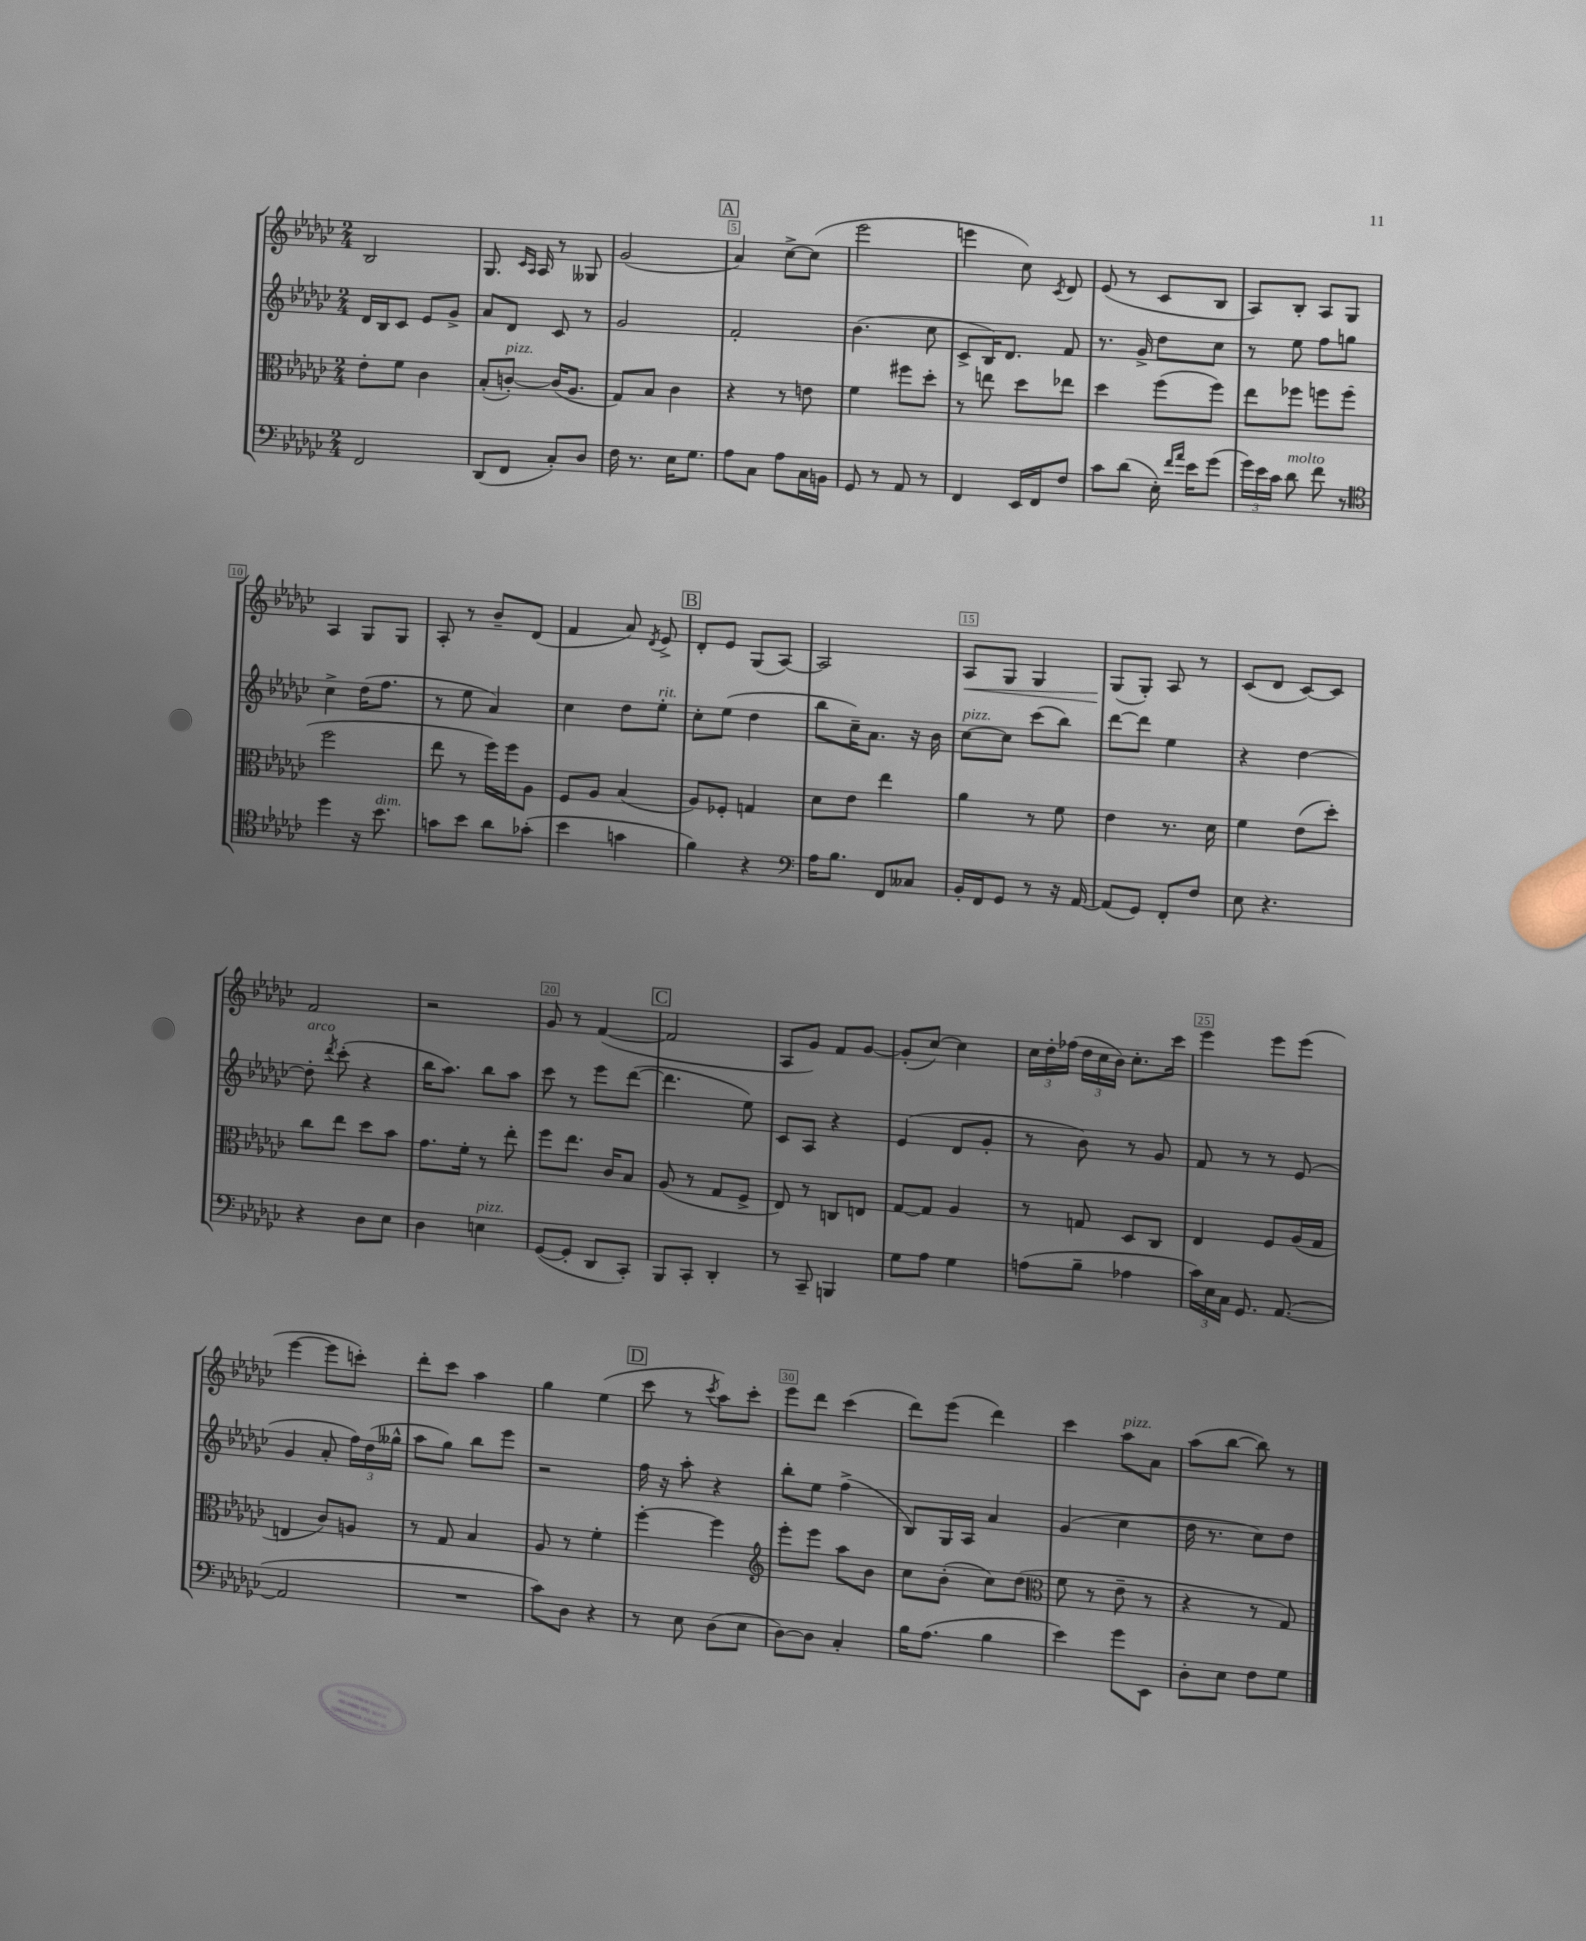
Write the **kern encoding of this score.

**kern	**kern	**kern	**kern
*staff4	*staff3	*staff2	*staff1
*clefF4	*clefC3	*clefG2	*clefG2
*k[b-e-a-d-g-c-]	*k[b-e-a-d-g-c-]	*k[b-e-a-d-g-c-]	*k[b-e-a-d-g-c-]
*M2/4	*M2/4	*M2/4	*M2/4
2FF/	8e-'\L	16d-/LL	2B-/
.	.	16B-/J	.
.	8f\J	8c-/J	.
.	4c-\	8e-/L	.
.	.	8g-^/J	.
=	=	=	=
(8DD-/L	(8B-'/L	8a-/L	8.G-/
8FF/J	[8c'/J)	8d-/J	.
.	.	.	16qqc-/LL
.	.	.	16qqA-/JJ
.	.	.	16A-/
8C-'/L)	(16c/]LK	8c-/	8r
.	8.A-/J	.	.
8D-/J	.	8r	8G--/
=	=	=	=
16F\	8G-/L)	2g-/	(2g-/
8.r	.	.	.
.	8B-/J	.	.
16E-\LK	4c-\	.	.
8.G-\J	.	.	.
=	=	=	=
8A-\L	4r	2f'/	4a-/)
8C-\J	.	.	.
8A-\L	8r	.	[8cc-^\L
16C-\L	8e\	.	(8cc-\]J
16BB\JJ	.	.	.
=	=	=	=
8GG-/	4f\	(4.b-\	2eee-\
8r	.	.	.
8AA-/	8ff#\L	.	.
8r	8dd-'\J	8cc-\	.
=	=	=	=
4FF/	8r	8c-^/L	4eee\
.	8ee\	16B-/K)	.
.	.	8.d-/J	.
16EE-/LL	8dd-\L	.	8cc-\)
16FF/J	.	.	.
.	.	.	8qc-/
8F/J	8ee-\J	8f/	8d-/
=	=	=	=
8c-\L	4dd-\	8.r	(8e-/
(8d-\J	.	.	8r
.	.	16g-^/	.
16E-'\)	(8ff\L	8dd-\L	8c-/L
16qqf/LL	.	.	.
16qqa-/JJ	.	.	.
16e-\LK	.	.	.
(8g-\J	8ff\J)	8cc-\J	8B-/J
=	=	=	=
24g-\LL)	8ee-\L	8r	8A-/L)
24e-\	.	.	.
24c-\JJ	.	.	.
8d-\	8ff-\J	8ee-\	8B-'/J
8f\	8ff\L	8ff\L	8A-/L
8r	(8ff\J	8gg\J	8G-/J
=	=	=	=
*clefC4	*	*	*
4dd-\	2ff\	4cc-^\	4A-/
16r	.	(16dd-\LK	8G-/L
8.b-\	.	8.ff\J	.
.	.	.	8G-/J
=	=	=	=
8g\L	8ee-\	8r	8A-'/
8b-\J	8r	8ee-\	8r
8a-\L	16ff\LL)	4a-/)	8b-~/L
.	16ff\J	.	.
(8g-'\J	8A-\J	.	(8d-/J
=	=	=	=
4b-\	8F/L	4cc-\	4f/
.	8A-/J	.	.
4g\	(4B-/	8dd-\L	8a-/)
.	.	.	8qd-/
.	.	8ee-'\J	8e-^/
=	=	=	=
4f\)	8A-/L)	8cc-'\L	8d-'/L
.	8F-'/J	(8ee-\J	8e-/J
4r	4G/	4dd-\	(8G-/L
.	.	.	[8A-/J)
=	=	=	=
*clefF4	*	*	*
16A-\LK	8d-\L	8bb-\L	2A-/]
8.B-\J	.	.	.
.	8e-\J	16cc-~\K)	.
.	.	8.a-\J	.
8FF/L	4ee-\	.	.
8C--/J	.	16r	.
.	.	16b-\	.
=	=	=	=
16BB-'/LL	4a-\	[8cc-\L	8A-/L
16FF/J	.	.	.
8GG-/J	.	8cc-\]J	8G-/J
8r	8r	(8ccc-\L	4G-/
16r	8f\	8bb-\J)	.
[16AA-/	.	.	.
=	=	=	=
(8AA-/]L	4e-\	[8ddd-\L	(8G-/L
8GG-/J)	.	8ddd-\]J	8G-'/J)
8FF'/L	8.r	4ee-\	8A-/
8F/J	.	.	8r
.	16d-\	.	.
=	=	=	=
8E-\	4f\	4r	(8c-/L
4.r	.	.	8d-/J
.	(8e-\L	[4dd-\	[8c-/L)
.	8dd-'\J)	.	8c-/]J
=	=	=	=
4r	8cc-\L	8dd-'\]	2f/
.	.	8qddd-/	.
.	8ee-\J	(8ccc-'\	.
8D-\L	8dd-\L	4r	.
8E-\J	8b-\J	.	.
=	=	=	=
4D-\	8.g-\L	16bb-\LK	2r
.	.	8.aa-\J)	.
.	16f'\Jk	.	.
4E\	8r	8bb-\L	.
.	8ee-'\	8aa-\J	.
=	=	=	=
([8GG-/L	8ff\L	8ccc-\	8g-/
8GG-'/]J	8.ee-\J	8r	8r
8DD-/L	.	8eee-\L	([4f/
.	16c-/LK	.	.
8CC-'/J)	8B-/J	([8ddd-\J	.
=	=	=	=
8BBB-/L	(8A-/	4.ddd-\]	2f/]
8CC-'/J	8r	.	.
4DD-'/	8G-/L	.	.
.	8F^/J	8ee-\)	.
=	=	=	=
8r	8E-/)	8c-/L	8A-/L
8CC-~/	8r	8A-/J	8g-/J)
4BBB/	8C/L	4r	8f/L
.	8E/J	.	[8g-/J
=	=	=	=
8G-\L	[8G-/L	(4e-/	(8g-'/]L
8A-\J	8G-/]J	.	[8cc-/J)
4G-\	4A-/	8d-/L	4cc-\]
.	.	8g-'/J	.
=	=	=	=
(8A\L	8r	8r	24cc-\LL
.	.	.	24dd-'\
.	.	.	(24ff-\JJ
8B-~\J	8G/	8b-\)	24dd-\LL
.	.	.	24cc-\
.	.	.	24b-\JJ)
4A-\	8D-/L	8r	8.cc-'\L
.	8C-/J	8g-/	.
.	.	.	16ccc-\Jk
=	=	=	=
24c-\LL)	4E-/	8f/	4eee-\
24E-\	.	.	.
24C-\JJ	.	.	.
8.GG-/	.	8r	.
.	8F/L	8r	8eee-\L
([8.AA-/	.	.	.
.	(16A-/L	(8e-/	(8eee-\J
.	16G-/JJ	.	.
=	=	=	=
2AA-/]	4E/	4g-/	[4eee-\
.	8c-/L)	8a-'/	8eee-\]L
.	8A/J	24ff\LL)	8ccc'\J)
.	.	(24dd-\	.
.	.	24gg--^^\JJ	.
=	=	=	=
2r	8r	8aa-\L	8ddd-'\L
.	8G-/	8gg-\J)	8ccc-\J
.	4B-/	8bb-\L	4aa-\
.	.	8eee-\J	.
=	=	=	=
8c-\L)	8A-/	2r	4gg-\
8D-\J	8r	.	.
4r	4f'\	.	(4ee-\
=	=	=	=
8r	[4ff'\	16ff\	8ccc-\
.	.	16r	.
8E-\	.	8aa-'\	8r
.	.	.	8qccc-/
(8D-\L	4ff\]	4r	8aa-\L)
8E-\J	.	.	8ccc-'\J
=	=	=	=
*	*clefG2	*	*
[8D-\L)	8eee-'\L	8bb-'\L	8eee-\L
8D-\]J	8eee-\J	8ee-\J	8ddd-\J
4C-'/	8aa-\L	(4ff^\	(4ccc-\
.	8b-\J	.	.
=	=	=	=
16B-\LK	8cc-\L	8B-/L)	8ddd-\L)
(8.A-\J	.	.	.
.	(8b-'\J	16G-/L	(8eee-\J
.	.	16A-/JJ	.
4B-\	8cc-\L)	4a-/	4ddd-\)
.	(8dd-\J	.	.
=	=	=	=
*	*clefC3	*	*
4e-\)	8f\	(4g-/	4ccc-\
.	8r	.	.
8g-\L	8e-~\	4cc-\	8aa-\L
8EE-\J	8r	.	8a-\J
=	=	=	=
8D-'\L	4r	16dd-\	(8aa-\L
.	.	8.r	.
8E-\J	.	.	[8bb-\J
8F\L	8r	8cc-\L)	8bb-\])
8G-\J	8G-/)	8dd-\J	8r
==	==	==	==
*-	*-	*-	*-
